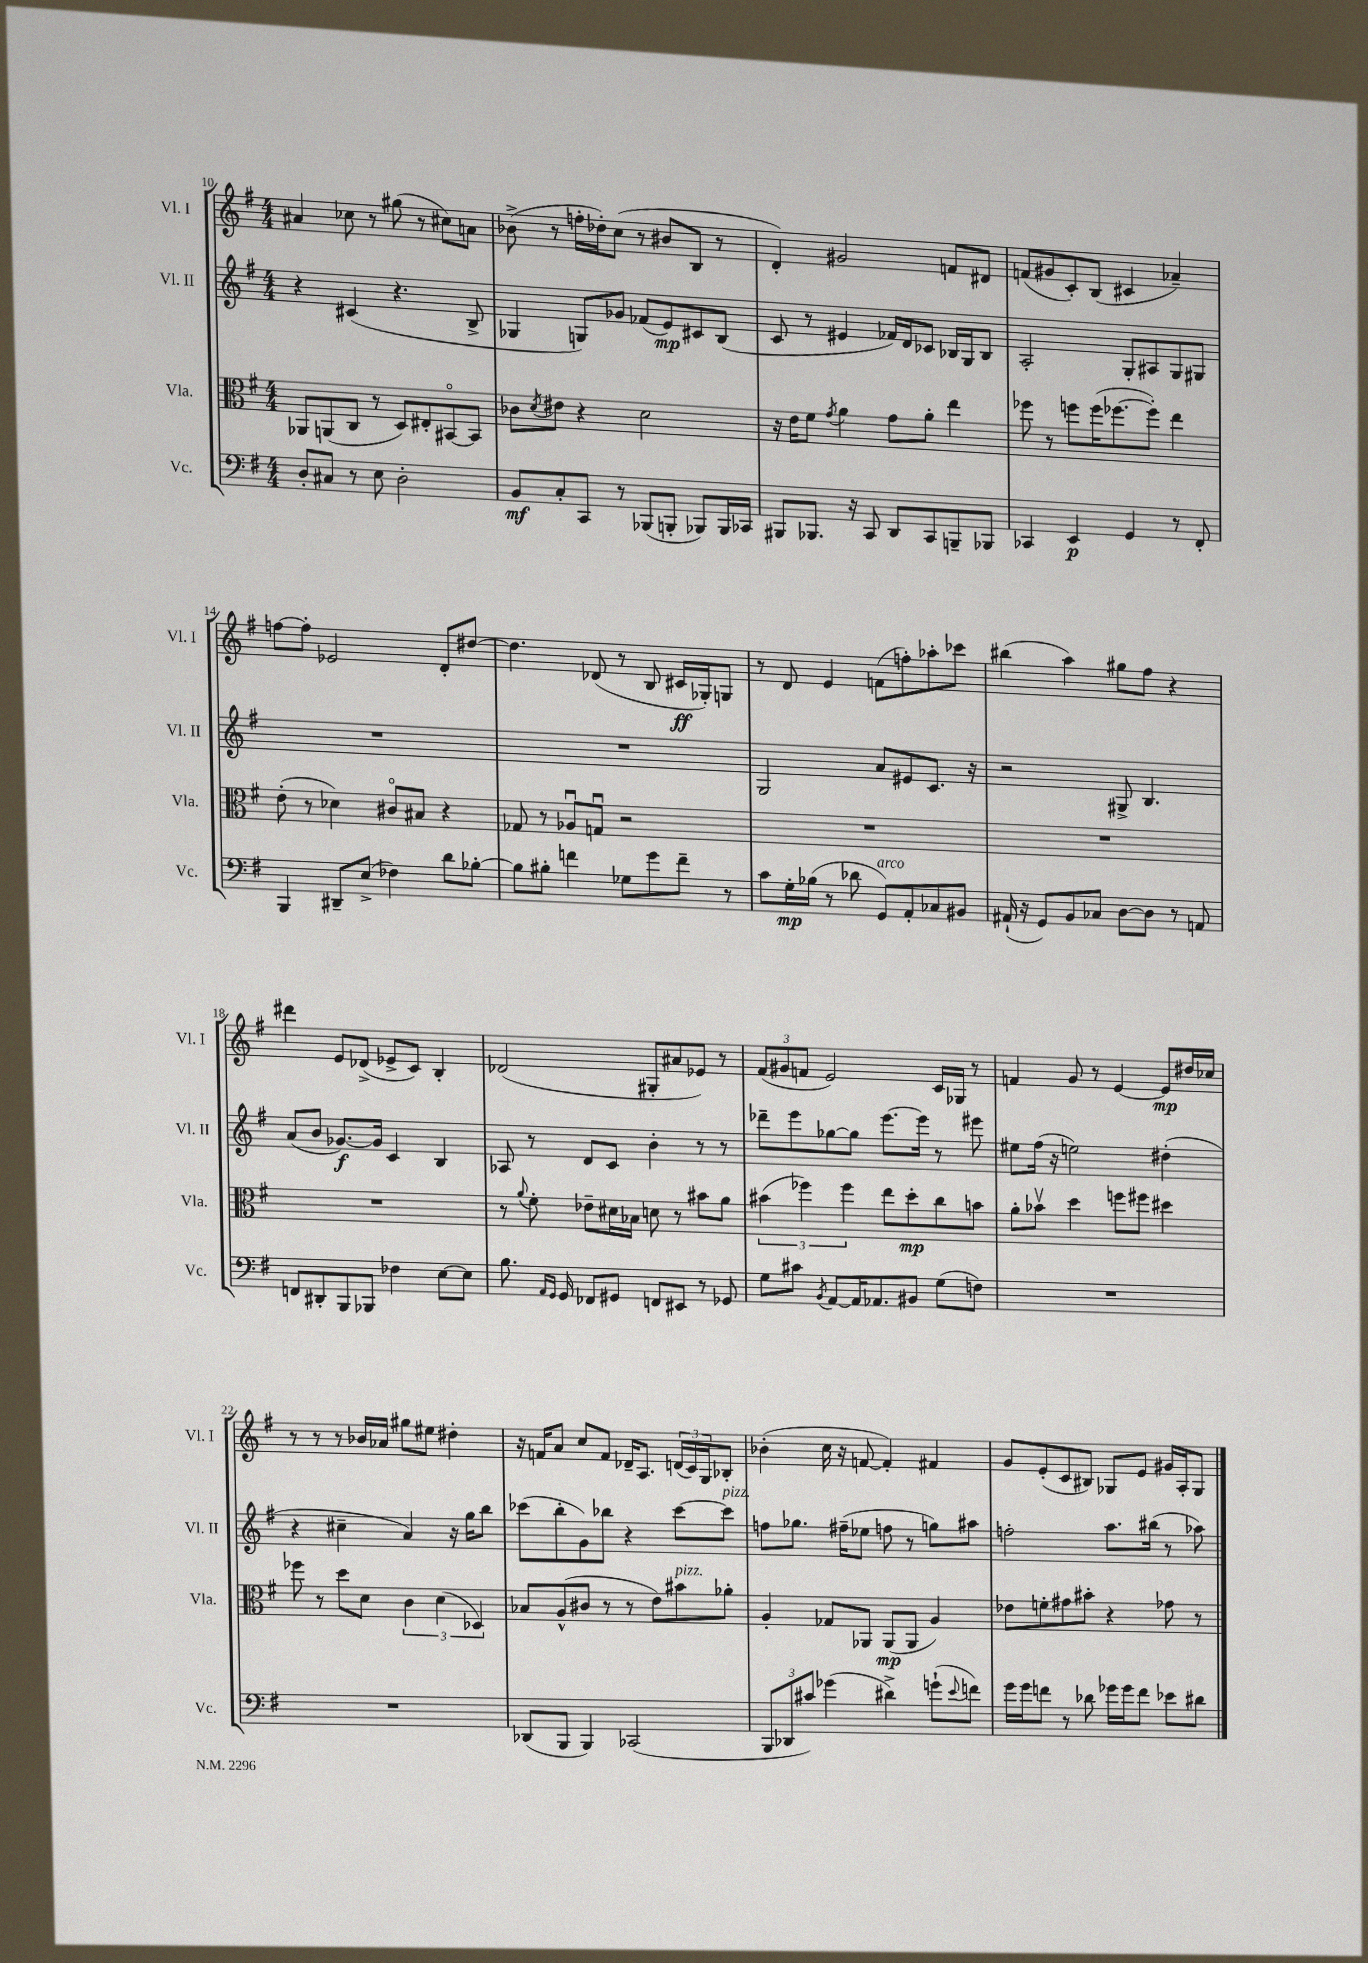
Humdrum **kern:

**kern	**kern	**kern	**kern
*staff4	*staff3	*staff2	*staff1
*clefF4	*clefC3	*clefG2	*clefG2
*k[f#]	*k[f#]	*k[f#]	*k[f#]
*M4/4	*M4/4	*M4/4	*M4/4
8D'/L	8AA-/L	4r	4a#/
8C#/J	(8AA/	.	.
8r	8C/J	(4c#/	8cc-\
8E\	8r	.	8r
2D'\	8D/L)	4.r	(8gg#\
.	8E#'/	.	8r
.	[8BB#o/	.	8cc#\L)
.	8BB#/]J	8B^/	8a\J
=	=	=	=
8BB/L	8c-\L	4G-/	(8b-^\
.	8qd/	.	.
8C'/	8e#\J	.	8r
8CC/J	4r	8G/L)	16ff'\LL
.	.	.	16dd-'\J)
8r	.	8g-/J	(8cc\J
(8BBB-/L	2d\	(8f-/L	8r
8BBB'/J	.	8e/)	8b#/L
8BBB-/L)	.	8c#/	8B/J
16BBB-/L	.	(8B/J	8r
16CC-/JJ	.	.	.
=	=	=	=
8BBB#/L	16r	8c/	4d'/)
.	16e\LK	.	.
8.BBB-/J	8f#\J	8r	.
.	8qg/	.	.
.	4a\	4e#/	2g#/
16r	.	.	.
8CC/	.	.	.
8DD/L	8g\L	16f-/LL)	.
.	.	16d/J	.
8CC/	8a'\J	8c-/J	.
8BBB~/	4ee\	16B-/LL	8f/L
.	.	16G/J	.
8BBB-/J	.	8B-/J	8d#/J
=	=	=	=
4CC-/	8ff-\	2A'/	(8f/L
.	8r	.	8g#/
4EE/	8ff\L	.	8c'/)
.	(16ff\K	.	(8B/J
.	[8.ff-\	.	.
4GG/	.	8G'/L	4c#/
.	8ff-'\]J)	8A#/	.
8r	4ee\	8G/	4a-~/)
8FF#'/	.	8G#/J	.
=	=	=	=
4BBB/	(8e'\	1r	[8ff\L
.	8r	.	8ff'\]J
8DD#~/L	4d-\)	.	2e-/
(8E^/J	.	.	.
4F-\)	8c#o/L	.	.
.	8B#/J	.	.
8d\L	4r	.	8d'/L
[8B-'\J	.	.	[8dd#/J
=	=	=	=
8B-\]L	8G-/	1r	4.dd#\]
8B#'\J	8r	.	.
4f\	8A-u/L	.	.
.	8Gu/J	.	(8d-/
8G-\L	2r	.	8r
8g\	.	.	8B/
8f~\J	.	.	16c#/LL
.	.	.	16G-'/J)
8r	.	.	8G/J
=	=	=	=
8c\L	1r	2G/	8r
16G'\L	.	.	8d/
(16B-\JJ	.	.	.
8r	.	.	4e/
8d-\	.	.	.
8GG/L)	.	8a/L	(8f\L
8AA'/	.	8e#/	8ff'\)
8C-/	.	8.c/J	8aa-'\
8BB#/J	.	.	8ccc-\J
.	.	16r	.
=	=	=	=
(16AA#`/	1r	2r	(4bb#\
16r	.	.	.
8GG/L)	.	.	.
8BB/	.	.	4aa\)
8C-/J	.	.	.
[8D\L	.	8G#^/	8gg#\L
8D\]J	.	4.B/	8ff#\J
8r	.	.	4r
8AA/	.	.	.
=	=	=	=
8FF/L	1r	(8a/L	4ddd#\
8DD#'/	.	8b/J	.
8BBB/	.	[8.g-/L)	8e/L
8BBB-/J	.	.	(8d-^/J
.	.	16g-/]Jk	.
4F-\	.	4c/	8e-^/L
.	.	.	8c/J)
[8E\L	.	4B/	4B'/
8E\]J	.	.	.
=	=	=	=
8.B\	8r	8A-/	(2d-/
.	8qqa/	.	.
.	8f#'\	8r	.
16qqAA/LL	.	.	.
16qqGG/JJ	.	.	.
16GG/	.	.	.
8FF-/L	8e-~\L	8d/L	.
8GG#/J	16d#\L	8c/J	.
.	16B-\JJ	.	.
8FF/L	8d\	4b'\	8G#'/L
8EE#/J	8r	.	8a#/
8r	8b#\L	8r	8e-/J)
8GG-/	8a\J	8r	8r
=	=	=	=
8G\L	(6b#\	8ddd-~\L	(12f#/L
.	.	.	12g#/
8c#\J	.	8eee\	.
.	6ff-\)	.	12f/J
8qBB/	.	.	.
[8AA/L	.	[8gg-\	2e/)
.	6ff-\	.	.
16AA/]K	.	8gg-\]J	.
8.AA-/	.	.	.
.	8ee\L	[8.eee\L	.
8BB#/J	8dd'\	.	.
.	.	16eee\]Jk	.
(8G\L	8cc\	8r	16c/LL
.	.	.	16G-/JJ
8F\J)	8b\J	8eee#\	8r
=	=	=	=
1r	8a'\L	8ee#\L	4f/
.	8b-v\J	(16ff#\Jk	.
.	.	16r	.
.	4dd\	2ee\)	8g/
.	.	.	8r
.	8ff\L	.	[4e/
.	8ff#\J	.	.
.	4dd#\	(4dd#'\	8e/]L
.	.	.	16dd#/L
.	.	.	16cc-/JJ
=	=	=	=
1r	8ff-\	4r	8r
.	8r	.	8r
.	8dd\L	4cc#~\	8r
.	8d\J	.	16b-/LL
.	.	.	16a-/JJ
.	6c\	4a/)	8gg#\L
.	.	.	8ee#\J
.	(6d\	.	.
.	.	16r	4dd#'\
.	.	16gg\LK	.
.	6D-/)	.	.
.	.	8bb\J	.
=	=	=	=
(8DD-/L	8B-/L	(8ccc-\L	16r
.	.	.	16f/LK
8BBB/J	(8A^^/	8bb'\	8a/J
4BBB/)	8c#/J	8g\)	8cc/L
.	8r	8bb-\J	8f/J
(2CC-/	8r	4r	16d-~/LK
.	.	.	8.A/J
.	8e\L)	.	.
.	8b#\	[8ccc-\L	(24d/LL
.	.	.	24c/)
.	.	.	24G/J
.	8a-'\J	8ccc-\]J	8B-'/J
=	=	=	=
12BBB/L	4A'/	8ff\L	(4b-'\
12DD-/	.	.	.
.	.	8.gg-\J	.
12c#/J)	.	.	.
(4g-\	8G-/L	.	16cc\
.	.	(16ff#~\LK	16r
.	8AA-/J	8ee-\J	[8f/
4d#^\)	(8AA-/L	8ff\	4f'/])
.	8AA-/J	8r	.
(8g`\L	4A/)	8gg\L)	4f#/
8qqe/	.	.	.
8f\J)	.	8aa#\J	.
=	=	=	=
16g\LL	8e-\L	2ff'\	8g/L
16g\J	.	.	.
8f\J	8f'\	.	(8e'/
8r	8g#\	.	8c/
8d-\	8b#'\J	.	8B#/J)
16g-\LL	4r	8.aa\L	8G-/L
16g-\J	.	.	.
8f\J	.	.	8e/J
.	.	(16bb#\Jk	.
8e-\L	8g-\	8r	16g#/LL
.	.	.	16A'/J
8d#\J	8r	8aa-\)	8G-/J
==	==	==	==
*-	*-	*-	*-
